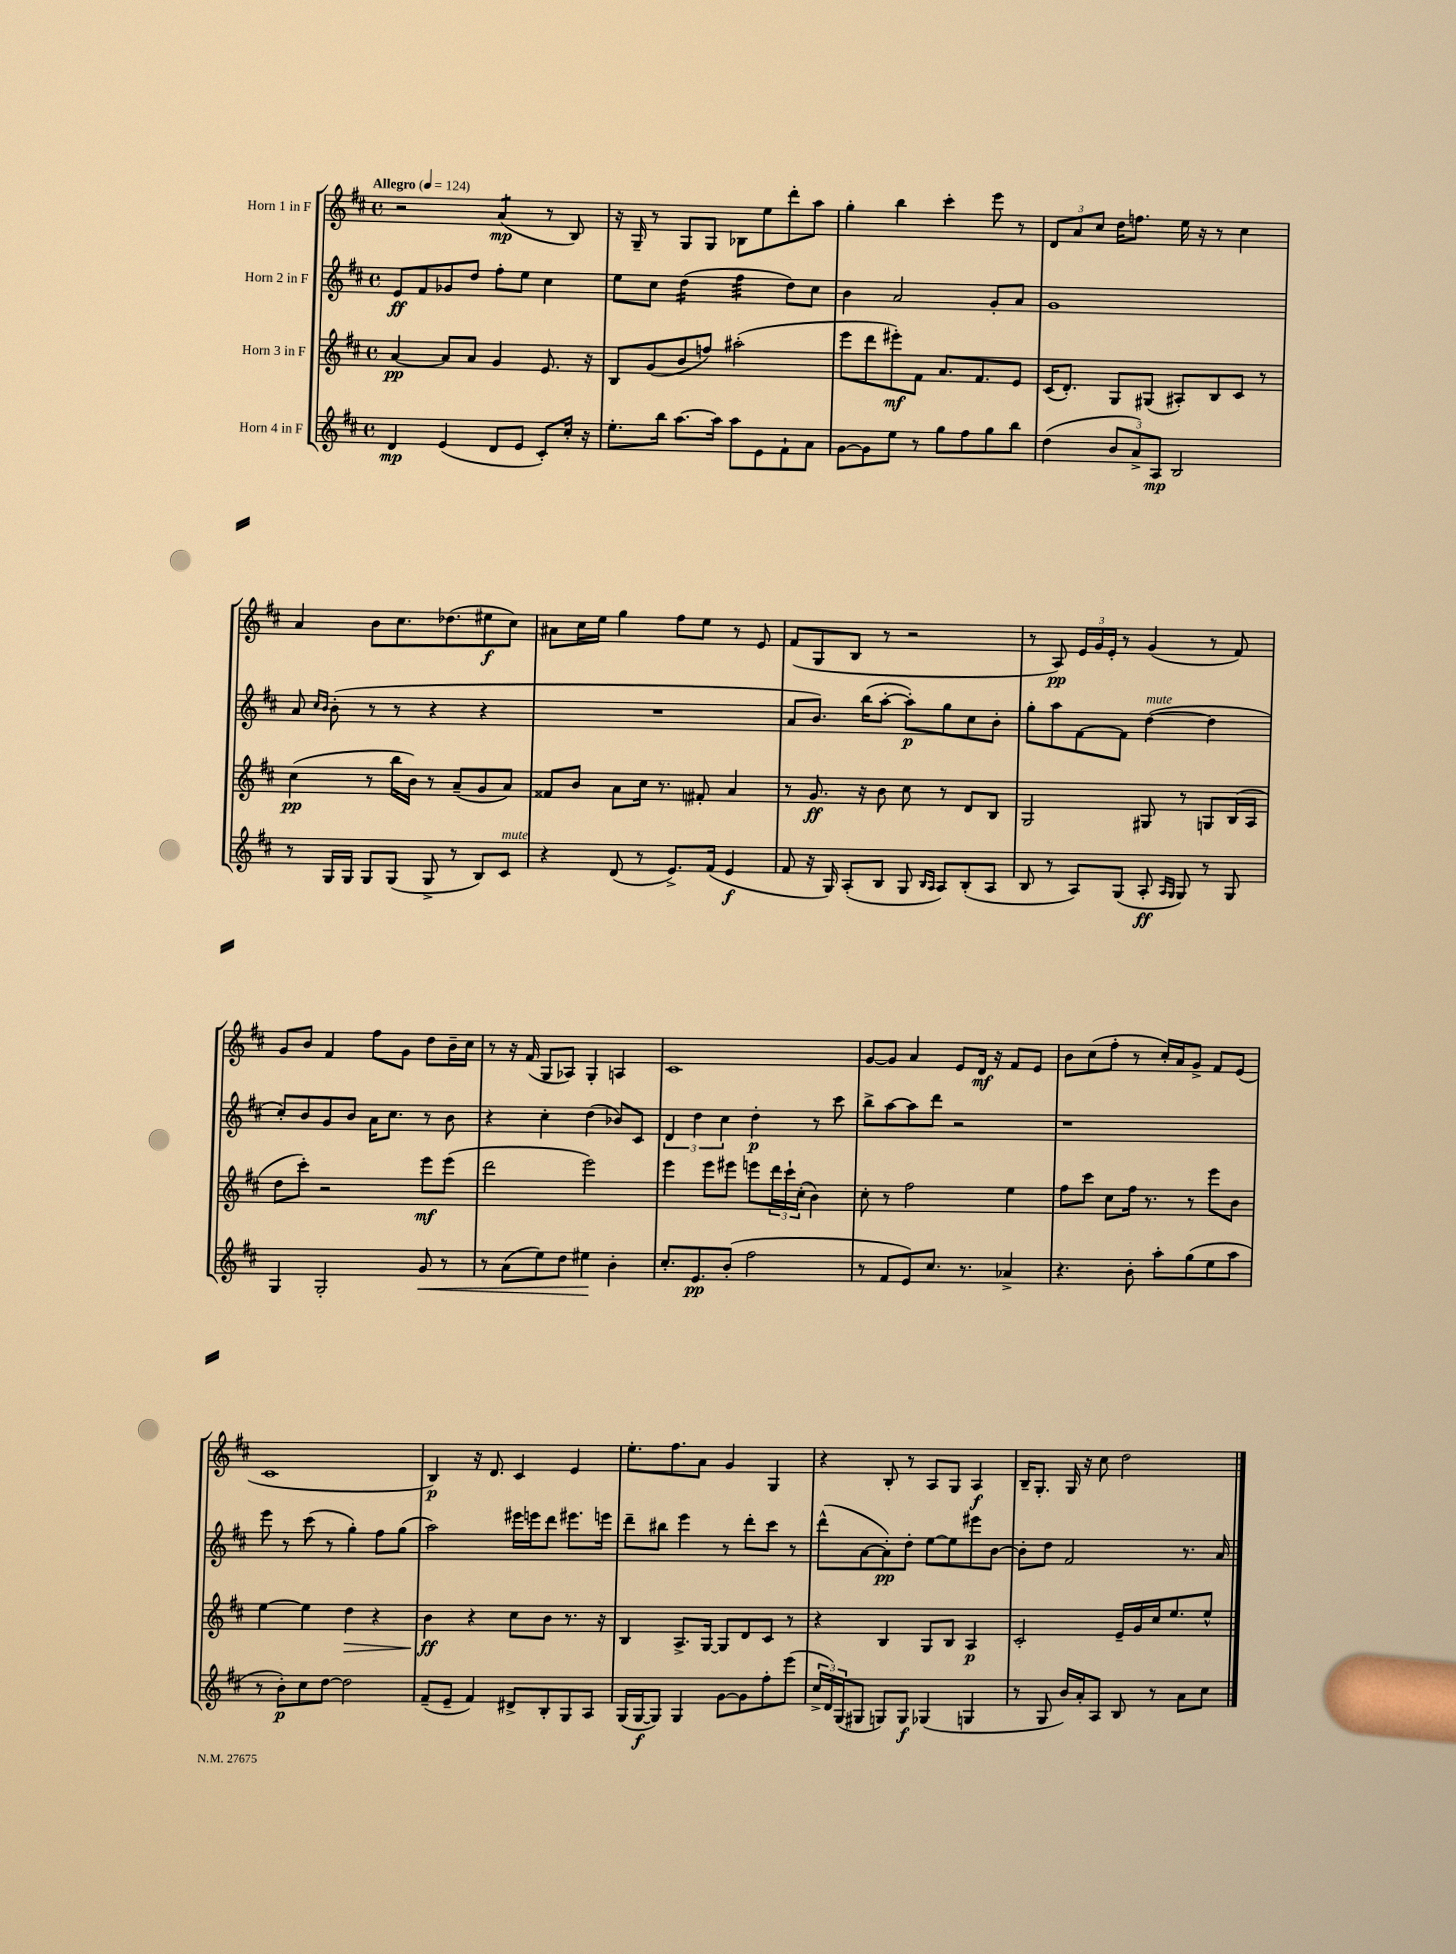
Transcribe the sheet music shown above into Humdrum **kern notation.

**kern	**kern	**kern	**kern
*staff4	*staff3	*staff2	*staff1
*clefG2	*clefG2	*clefG2	*clefG2
*k[f#c#]	*k[f#c#]	*k[f#c#]	*k[f#c#]
*M4/4	*M4/4	*M4/4	*M4/4
*met(c)	*met(c)	*met(c)	*met(c)
*MM124	*MM124	*MM124	*MM124
4d/	[4a/	8e/L	2r
.	.	8f#/	.
(4e/	8a/]L	8g-/	.
.	8a/J	8dd/J	.
8d/L	4g/	8ff#'\L	(4a/
8e/J	.	8ee\J	.
8c#'/L)	8.e/	4cc#\	8r
16cc#'/Jk	.	.	8B/)
16r	16r	.	.
=	=	=	=
8.ee'\L	8B/L	8ee\L	16r
.	.	.	16G~/
.	(8g/	8cc#\J	8r
16bb\Jk	.	.	.
[8.aa\L	8b/	(4dd\	8G/L
.	8ff/J)	.	8G/J
16aa\]Jk	.	.	.
8aa\L	(2aa#'\	4ff#\	8B-\L
8e\	.	.	8ee\
8f#`\	.	8dd\L)	8ddd'\
8a\J	.	8cc#\J	8aa\J
=	=	=	=
[8g\L	8eee\L	4b\	4gg'\
8g\]	8ddd\	.	.
8ee\J	8eee#'\)	2a/	4bb\
8r	8f#\J	.	.
8gg\L	8.a/L	.	4ccc#'\
8ff#\	.	.	.
.	8.f#/	.	.
8gg\	.	8g'/L	8eee\
8bb\J	8e/J	8a/J	8r
=	=	=	=
(4dd\	(16c#/LK	1g	12d/L
.	8.d'/J)	.	.
.	.	.	12a/
.	.	.	12cc#/J
12b/L	8G/L	.	16dd\LK
.	.	.	8.ff\J
12a^/)	.	.	.
.	(8G#/J	.	.
12A/J	.	.	.
2B/	8A#'/L)	.	16ee\
.	.	.	16r
.	8B/	.	8r
.	8c#/J	.	4cc#\
.	8r	.	.
=	=	=	=
8r	(4cc#\	8a/	4a/
.	.	16qqcc#/LL	.
.	.	16qqb/JJ	.
16G/LL	.	(8b'\	.
16G/JJ	.	.	.
8G/L	8r	8r	8b\L
(8G/J	16bb\LL	8r	8.cc#\
.	16b\JJ)	.	.
8G^/	8r	4r	.
.	.	.	(8.dd-\
8r	(8a~/L	.	.
8B/L)	8g/	4r	8ee#\
8c#/J	8a/J)	.	8cc#\J)
=	=	=	=
4r	8f##/L	1r	8a#\L
.	8b/J	.	16cc#\L
.	.	.	16ee\JJ
(8d/	8a\L	.	4gg\
8r	16cc#\Jk	.	.
.	8.r	.	.
8.e^/L)	.	.	8ff#\L
.	8f#'/	.	8ee\J
(16f#/Jk	.	.	.
4e/	4a/	.	8r
.	.	.	8e/
=	=	=	=
8f#/	8r	8a/L	(8f#/L
16r	8.g/	8.b/J)	8G/
16G/)	.	.	.
(8A'/L	.	.	8B/J
.	16r	(16bb\LK	.
8B/J	8b\	[8aa'\J	8r
8G/	8cc#\	8aa'\]L)	2r
16qqB/LL	.	.	.
16qqA/JJ	.	.	.
8A/L)	8r	8gg\	.
(8B'/	8d/L	8cc#\	.
8A/J	8B/J	8b'\J	.
=	=	=	=
8B/	2G/	8gg'\L	8r
8r	.	8aa\	8A/)
8A/L)	.	[8f#\	24e/LL
.	.	.	24g/
.	.	.	24e'/JJ
(8G/J	.	8f#\]J	8r
8A'/	8G#/	([4dd\	(4g/
16qqA/LL	.	.	.
16qqG/JJ	.	.	.
8G/)	8r	.	.
8r	8G/L	4dd\]	8r
8G/	(16B/L	.	8f#/)
.	16A/JJ	.	.
=	=	=	=
4G/	8dd\L	8cc#'/L)	8g/L
.	8ccc#'\J)	8b/	8b/J
2G'/	2r	8g/	4f#/
.	.	8b/J	.
.	.	16a\LK	8ff#\L
.	.	8.cc#\J	.
.	.	.	8g\J
8g/	8eee\L	8r	8dd\L
8r	(8eee\J	8b\	16b~\L
.	.	.	16cc#\JJ
=	=	=	=
8r	2ddd\	4r	8r
(8a\L	.	.	16r
.	.	.	(16f#/
8ee\)	.	4cc#'\	8G/L
8dd\J	.	.	8A-/J)
4ee#\	2eee\)	(4dd\	4G'/
4b'\	.	8b-/L)	4A/
.	.	8c#/J	.
=	=	=	=
8.cc#'/L	4eee\	6d/	1c#
.	.	6dd\	.
8.e/	.	.	.
.	8eee\L	.	.
.	.	6cc#\	.
(8b'/J	8eee#\J	.	.
2ff#\	8eee\L	4dd'\	.
.	24ddd\L	.	.
.	24ccc#`\	.	.
.	(24cc#'\JJ	.	.
.	4b\)	8r	.
.	.	8ccc#\	.
=	=	=	=
8r	8cc#'\	8bb^\L	[8g/L
8f#/L	8r	[8aa\	8g/]J
8e/)	2ff#\	8aa\]	4a/
8.cc#/J	.	8ddd\J	.
.	.	2r	8e/L
8.r	.	.	.
.	.	.	16d/Jk
.	.	.	16r
4a-^/	4ee\	.	8f#/L
.	.	.	8e/J
=	=	=	=
4.r	8ff#\L	1r	8b\L
.	8ccc#\J	.	(8cc#\
.	8cc#\L	.	8ff#'\J
8b'\	16ff#\Jk	.	8r
.	8.r	.	.
8aa'\L	.	.	16cc#'/LL)
.	.	.	16a/J
(8gg\	8r	.	8g^/J
8ee\	8eee\L	.	8f#/L
8aa\J	8b\J	.	(8e/J
=	=	=	=
8r	[4ee\	8eee\	1c#
8b'\L)	.	8r	.
8cc#\	4ee\]	(8ccc#\	.
[8dd\J	.	8r	.
2dd\]	4dd\	4gg'\)	.
.	4r	8ff#\L	.
.	.	(8gg\J	.
=	=	=	=
(8f#~/L	4b\	2aa\)	4B/)
8e~/J	.	.	.
4f#/)	4r	.	16r
.	.	.	8.d/
8d#^/L	8cc#\L	16eee#\LL	4c#/
.	.	16eee\J	.
8B'/	8b\J	8ddd\J	.
8G/	8.r	8.eee#\L	4e/
8A/J	.	.	.
.	16r	16eee\Jk	.
=	=	=	=
(16G/LL	4B/	8ddd~\L	8.ee'\L
[16G/J	.	.	.
8G/]J)	.	8bb#\J	.
.	.	.	8.ff#\
4G/	8.A^/L	4eee\	.
.	.	.	8a\J
.	[16G/Jk	.	.
[8g\L	8G/]L	8r	4g/
8g\]	8d/	8ddd'\L	.
8ff#'\	8c#/J	8ccc#\J	4G/
(8eee\J	8r	8r	.
=	=	=	=
24cc#^/LL	4r	(8ddd^^\L	4r
24d/)	.	.	.
(24G/J	.	.	.
8G#/J	.	[8a\	.
8G/L)	4B/	8a'\])	8B'/
8G/J	.	8dd'\J	8r
(4G-/	8G/L	[8ee\L	8A/L
.	8B/J	8ee\]	8G/J
4G/	4A/	8eee#\	4A/
.	.	[8b\J	.
=	=	=	=
8r	2c#'/	8b'\]L	16B~/LK
.	.	.	8.G'/J
8G/	.	8dd\J	.
16b/LL)	.	2f#/	16G/
16a'/J	.	.	16r
8A/J	.	.	8cc#\
8B/	16e~/LL	.	2dd\
.	16g/	.	.
8r	16cc#/J	.	.
.	8.ee/	.	.
8a\L	.	8.r	.
8cc#\J	8ee^^/J	.	.
.	.	16a/	.
==	==	==	==
*-	*-	*-	*-
